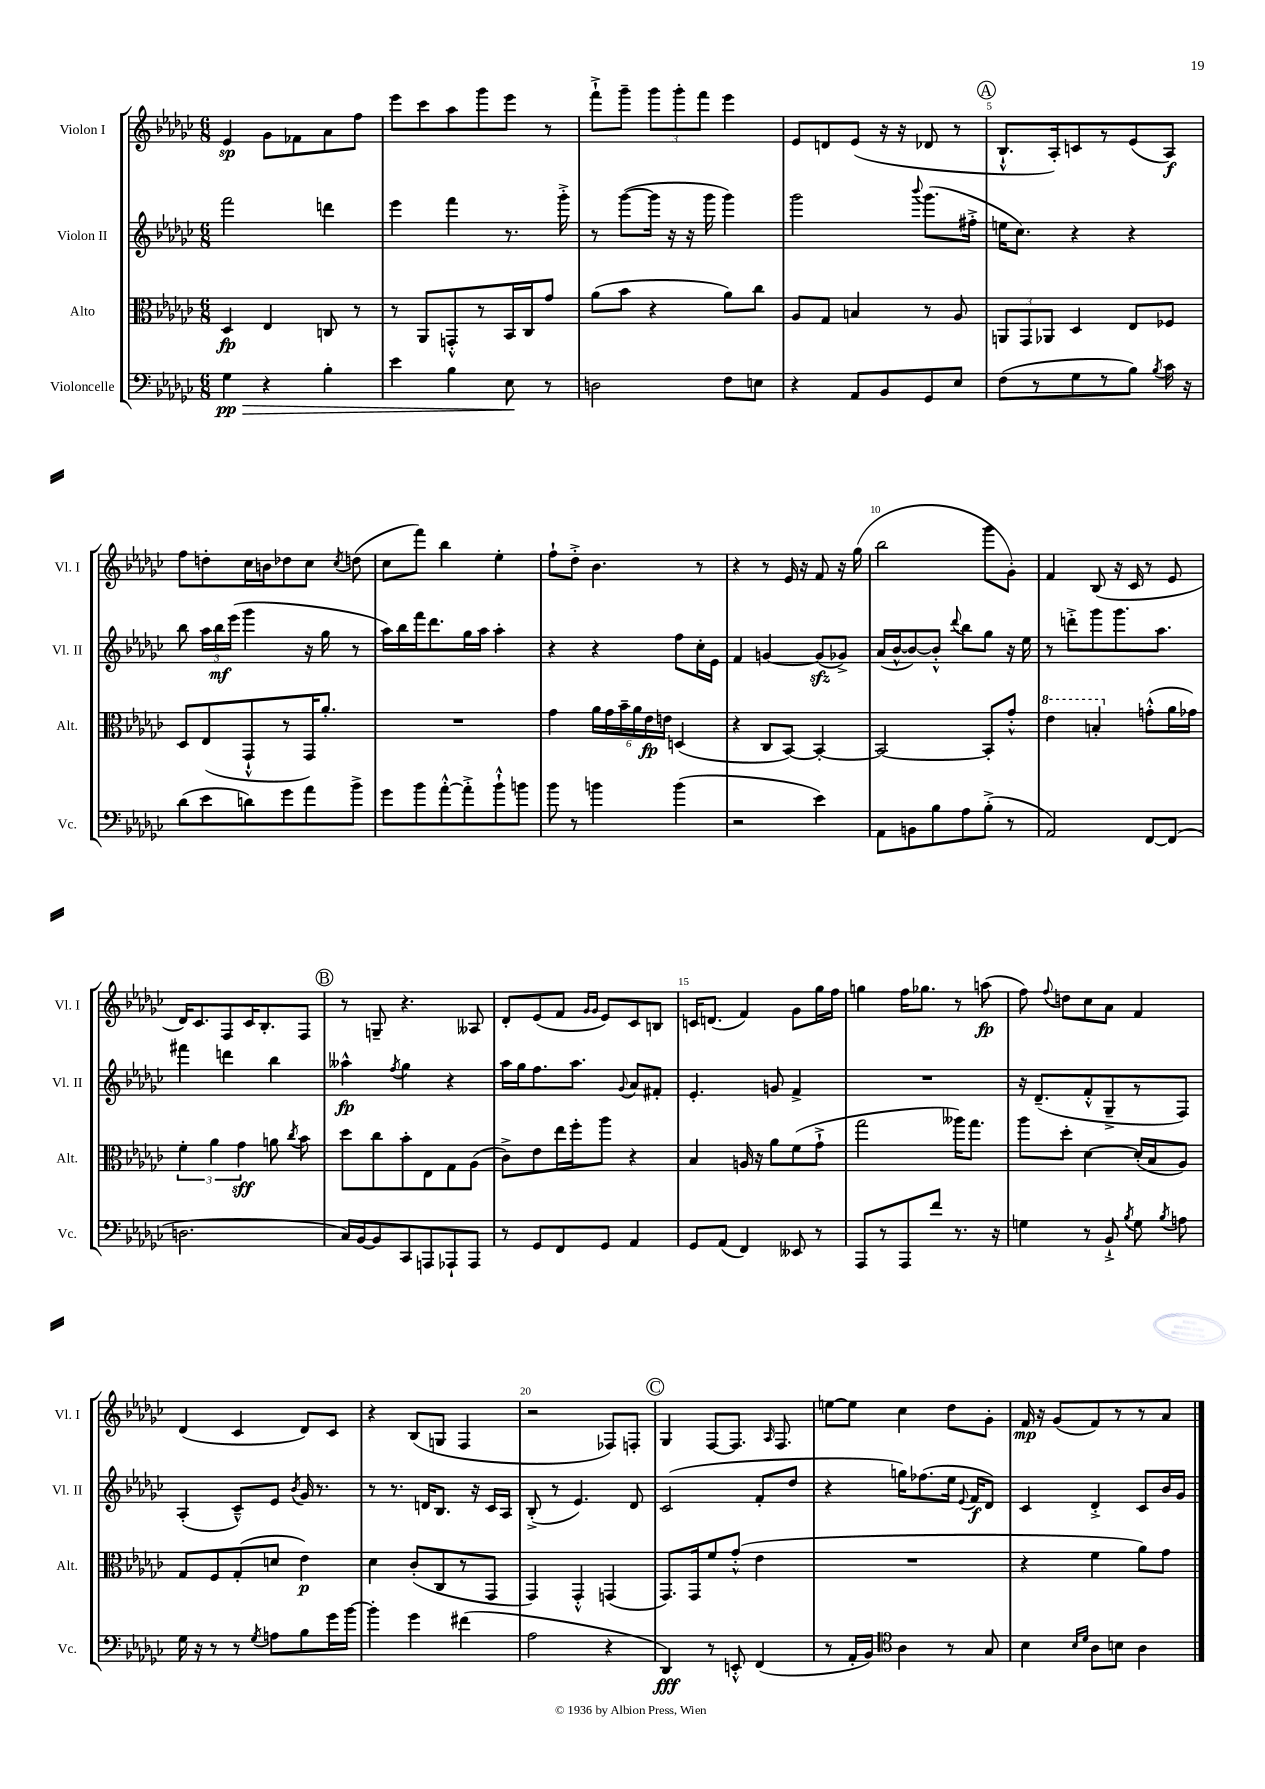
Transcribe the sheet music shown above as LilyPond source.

<<
\new StaffGroup <<
\new Staff = "s0" \with { instrumentName = "Violon I" shortInstrumentName = "Vl. I" } {
    \clef treble \key ges \major \numericTimeSignature \time 6/8
    \autoBeamOff ees'4\sp ges'8[ fes'8 aes'8 f''8] |
    ees'''8[ ces'''8 aes''8 ges'''8 ees'''8] r8 |
    f'''8[-!-> ges'''8]-- \tuplet 3/2 { ges'''8[ ges'''8-. f'''8] } ees'''4 |
    ees'8[ d'8 ees'8]( r16 r16 des'8 r8 |
    \mark \markup { \circle "A" } bes8.[-!-^ aes16-.) c'8 r8 ees'8( aes8]\f) |
    f''8[ d''8-. ces''16 b'16 des''8 ces''8] \acciaccatura { ces''8 } d''8( |
    ces''8[ f'''8]) bes''4 ees''4-. |
    f''8[-! des''8]-.-> bes'4. r8 |
    r4 r8 ees'16 r16 f'8 r16 ges''16( |
    bes''2 ges'''8[ ges'8]-.) |
    f'4 bes8( r16 ces'16 r8 ees'8 |
    des'16[) ces'8. f8 ces'16 bes8.-. f8] |
    \mark \markup { \circle "B" } r8 g8-- r4. aeses8 |
    des'8[-. ees'8( f'8] \grace { ges'16[ ges'16] } ees'8[) ces'8 b8] |
    c'16[ d'8.]( f'4) ges'8[ ges''16 f''16] |
    g''4 f''16[ ges''8.] r8 a''8\fp( |
    f''8) \appoggiatura { f''8 } d''8[ ces''8 aes'8] f'4 |
    des'4( ces'4 des'8[) ces'8] |
    r4 bes8[( g8] f4 |
    r2 fes8[) f8]-. |
    \mark \markup { \circle "C" } ges4 f8[~ f8.] \grace { aes16 } f8. |
    e''8[~ e''8] ces''4 des''8[ ges'8]-. |
    f'16\mp r16 ges'8[( f'8) r8 r8 aes'8] \bar "|." |
}
\new Staff = "s1" \with { instrumentName = "Violon II" shortInstrumentName = "Vl. II" } {
    \clef treble \key ges \major \numericTimeSignature \time 6/8
    \autoBeamOff f'''2 d'''4 |
    ees'''4 f'''4 r8. ges'''16-.-> |
    r8 ges'''8[~( ges'''16] r16 r16 ges'''16 ges'''4) |
    ges'''2 \appoggiatura { bes'''8 } ges'''8.[( fis''16]-.-> |
    \mark \markup { \circle "A" } e''16[ ces''8.]) r4 r4 |
    bes''8 \tuplet 3/2 { aes''16[ bes''16\mf ees'''16]( } ges'''4 r16 ges''16 r8 |
    aes''16[) bes''16 f'''16 des'''8. ges''16 aes''16] aes''4-. |
    r4 r4 f''8[ ces''16-. ees'16] |
    f'4 g'4~ g'8[\sfz( ges'8]->) |
    aes'16[( bes'16~-^ bes'8~) bes'8]-.-^ \appoggiatura { des'''8 } bes''8[ ges''8] r16 ees''16 |
    r8 d'''8[-.-> ges'''8 ges'''8. aes''8.] |
    fis'''4 d'''4 bes''4 |
    \mark \markup { \circle "B" } aeses''4-^\fp \acciaccatura { f''8 } ges''4 r4 |
    aes''16[ ges''16 f''8. aes''8.] \appoggiatura { ges'8 } aes'8[ fis'8]-. |
    ees'4.-. g'8 f'4-> |
    R2. |
    r16 des'8.[--( f'8-.-^ ges8---> r8 f8]) |
    aes4-.( ces'8[---^) ees'8] \acciaccatura { bes'8 } ges'16 r8. |
    r8 r8. d'16[ bes8.] r16 ces'16[ aes16] |
    bes8-.->( r8 ees'4.) des'8 |
    \mark \markup { \circle "C" } ces'2( f'8[-. des''8] |
    r4 g''16[) fes''8.( ees''16] \appoggiatura { ees'8 } f'16[\f des'8]) |
    ces'4 des'4-.-> ces'8[ bes'16 ges'16] \bar "|." |
}
\new Staff = "s2" \with { instrumentName = "Alto" shortInstrumentName = "Alt." } {
    \clef alto \key ges \major \numericTimeSignature \time 6/8
    \autoBeamOff des4\fp ees4 c8 r8 |
    r8 aes,8[ g,8-.-^ r8 bes,16 ces16 ges'8] |
    aes'8[( bes'8] r4 aes'8[) ces''8] |
    aes8[ ges8] b4 r8 aes8 |
    \mark \markup { \circle "A" } \tuplet 3/2 { a,8[ ges,8 aes,8] } des4 ees8[ fes8] |
    des8[ ees8( ges,8-!-^ r8 ges,16) aes'8.]-. |
    R2. |
    ges'4 \tuplet 6/4 { aes'16[ ges'16 bes'16-- aes'16 ees'16\fp e'16] } d4( |
    r4 ces8[ bes,8]~) bes,4~-. |
    bes,2~ bes,8[-. ges'8]-.-^ |
    \ottava #1 ees''4 b'4-. \ottava #0 g'8[-.-^( aes'16 ges'16]) |
    \tuplet 3/2 { f'4-. aes'4 ges'4\sff } a'8 \acciaccatura { ces''8 } bes'8 |
    \mark \markup { \circle "B" } des''8[ ces''8 bes'8-. ees8 ges8 aes8]( |
    ces'8[->) ees'8 ees''16 f''16-. aes''8] r4 |
    bes4 a16 r16 aes'8[ f'8( ges'8]-!-> |
    ges''2 aeses''16[) ges''8.] |
    aes''8[ des''8]-. des'4~ des'16[-.( bes16 aes8]) |
    ges8[ f8 ges8-.( d'8] ees'4\p) |
    des'4 ces'8[-.( ces8 r8 ges,8] |
    ges,4) ges,4-.-^ g,4( |
    \mark \markup { \circle "C" } ges,8.[) ges,16 f'8 ges'8]-.-^( ees'4 |
    R2. |
    r4 f'4 aes'8[) ges'8] \bar "|." |
}
\new Staff = "s3" \with { instrumentName = "Violoncelle" shortInstrumentName = "Vc." } {
    \clef bass \key ges \major \numericTimeSignature \time 6/8
    \autoBeamOff ges4\pp\> r4 bes4-. |
    ees'4 bes4 ees8\! r8 |
    d2 f8[ e8] |
    r4 aes,8[ bes,8 ges,8 ees8] |
    \mark \markup { \circle "A" } f8[( r8 ges8 r8 bes8]) \acciaccatura { bes8 } ces'16 r16 |
    des'8[( ees'8 d'8) ges'8 aes'8 bes'8]-> |
    ges'8[ bes'8 aes'8~-.-^ aes'8-.-> bes'8-!-^ b'8] |
    bes'8 r8 b'4 b'4( |
    r2 ees'4) |
    aes,8[ b,8 bes8 aes8 bes8]-.->( r8 |
    aes,2) f,8[~ f,8]( |
    d2. |
    \mark \markup { \circle "B" } ces16[) bes,16~ bes,8 ces,8 a,,8 aes,,8-! aes,,8] |
    r8 ges,8[ f,8 ges,8] aes,4 |
    ges,8[ aes,8]( f,4) eeses,8 r8 |
    aes,,8[ r8 aes,,8 f'8] r8. r16 |
    g4 r8 bes,8-!-> \acciaccatura { bes8 } g8 \acciaccatura { bes8 } a8 |
    ges16 r16 r8 r8 \acciaccatura { ges8 } a8[ bes8 ges'16 bes'16]~ |
    bes'4-. ges'4 fis'4( |
    aes2 r4 |
    \mark \markup { \circle "C" } des,4\fff) r8 e,8-.-^ f,4( |
    r8 aes,16[-. bes,16]) \clef tenor aes4 r8 ges8 |
    bes4 \grace { bes16[ des'16] } aes8[ b8] aes4 \bar "|." |
}
>>
>>
\layout { \context { \Score \override BarNumber.break-visibility = ##(#f #t #t) barNumberVisibility = #(every-nth-bar-number-visible 5) } }
